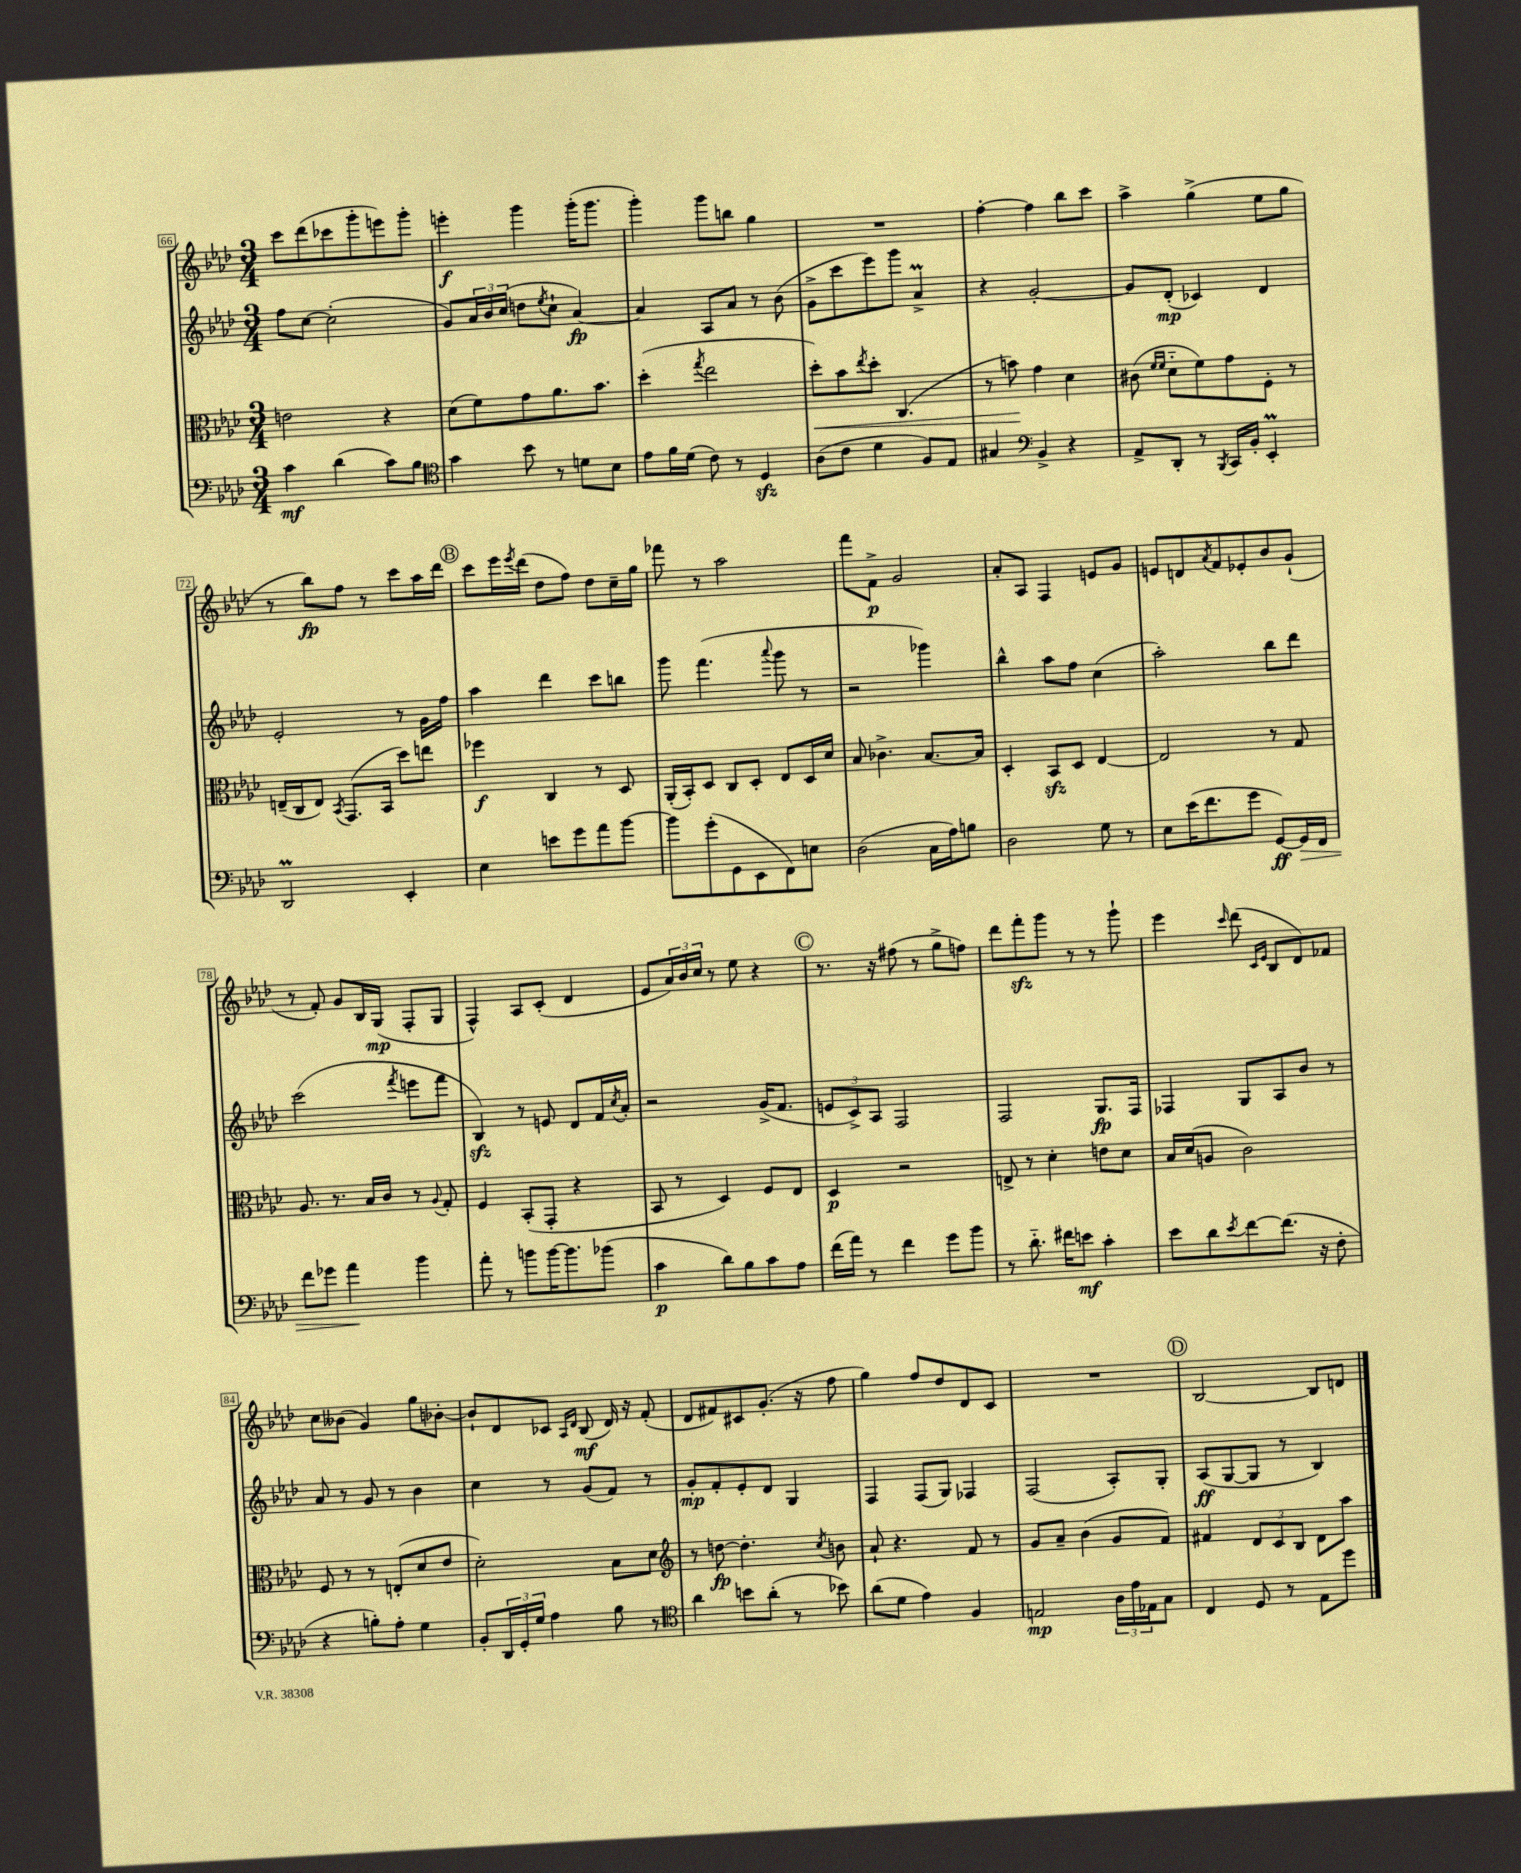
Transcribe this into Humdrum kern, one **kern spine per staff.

**kern	**kern	**kern	**kern
*staff4	*staff3	*staff2	*staff1
*clefF4	*clefC3	*clefG2	*clefG2
*k[b-e-a-d-]	*k[b-e-a-d-]	*k[b-e-a-d-]	*k[b-e-a-d-]
*M3/4	*M3/4	*M3/4	*M3/4
4c	2e	8ff	8ccc
.	.	[8cc	(8ddd-
(4d-	.	(2cc']	8ccc-
.	.	.	8ggg'
8c)	4r	.	8eee)
8B-	.	.	8ggg'
=	=	=	=
*clefC4	*	*	*
4g	(8d-	8g)	4eee'
.	8f)	24a-	.
.	.	24b-	.
.	.	(24cc	.
8b-	8g	8dd	4ggg
.	.	8qee-	.
8r	8.a-	8cc`	.
8d	.	[4a-)	(16ggg'
.	8.b-	.	8.ggg
8B-	.	.	.
=	=	=	=
8e-	(4dd-'	4a-]	4ggg')
16f	.	.	.
(16d-	.	.	.
.	8qgg	.	.
8c)	2ee-	8A-	8ggg
8r	.	8a-	8bb
4D-	.	8r	4gg
.	.	(8b-	.
=	=	=	=
(8A-	8dd-')	8g^	2.r
8c	8b-	8ccc	.
.	8qee-	.	.
4d-	8dd-'	8eee-)	.
.	(4.C	8ggg	.
8F)	.	4a-^	.
8E-	.	.	.
=	=	=	=
4G#	8r	4r	[4ff'
.	8b)	.	.
*clefF4	*	*	*
4BB-^	4g	[2g'	4ff]
4r	4d-	.	8bb-
.	.	.	8ccc
=	=	=	=
8AA-^	(8c#	8g]	4aa-^
.	16qqf	.	.
.	16qqf	.	.
8DD-'	8d-'~	(8d-'	.
8r	8f)	4c-)	(4gg^
8qBBB-	.	.	.
16CC	8g	.	.
16BB-'	.	.	.
4EE-'	8F'	4d-	8ee-
.	8r	.	8gg
=	=	=	=
2DD-	(16E~	2e-'	8r
.	16C	.	.
.	8E)	.	8bb-)
.	8qBB-	.	.
.	(8.GG	.	8ff
.	.	.	8r
.	16BB-	.	.
4EE-'	8dd-)	8r	8ccc
.	8ee	16g	16aa-
.	.	16ff	16ddd-
=	=	=	=
4E-	4ff-	4aa-	8ccc
.	.	.	16eee-
.	.	.	8qeee-
.	.	.	(16ddd-
8e	4C	4ddd-	8dd-
8g	.	.	8ff)
8a-	8r	8ccc	8dd-
[8b-	8D-	8bb	16cc~
.	.	.	16gg
=	=	=	=
8b-]	(16AA-'	8ggg	8fff-
.	16BB-')	.	.
(8g'	8D-	(4.fff	8r
8GG	8C	.	2aa-
8EE-	8D-'	.	.
.	.	8qqaaa-	.
8FF)	8E-	8ggg	.
8E	16D-	8r	.
.	16d-	.	.
=	=	=	=
(2D-	8B-	2r	8fff
.	4.c-^	.	8f^
.	.	.	2g
16C	[8.B-	4ggg-)	.
16A-)	.	.	.
8B	.	.	.
.	16B-]	.	.
=	=	=	=
2D-	4D-'	4bb-^^	8a-'
.	.	.	8A-
.	8BB-	8aa-	4F
.	8D-	8ff	.
8G	[4E-	(4cc	8e
8r	.	.	8g
=	=	=	=
8E-	2E-]	2aa-')	8e
(16e-	.	.	8d
8.f	.	.	.
.	.	.	8qa-
.	.	.	8f
8g	.	.	8e-'
[8GG)	8r	8bb-	8b-
16GG]	8G	8ddd-	(8g`
16FF	.	.	.
=	=	=	=
8f	8.A-	(2ccc	8r
8g-	.	.	8f')
.	8.r	.	.
4a-	.	.	8g
.	16B-	.	16B-
.	16c	.	(16G
.	.	8qfff	.
4b-	8r	8eee	8F'
.	8qqA-	.	.
.	8G'	8fff	8G
=	=	=	=
8a-'	4F	4B-)	4F^^)
8r	.	.	.
8b	(8BB-'	8r	8A-
[16b	8GG'	8e	(8c'
8.b]	.	.	.
.	4r	8d-	4d-
(8b-	.	16f	.
.	.	8qcc	.
.	.	16a-'	.
=	=	=	=
4c	8BB-	2r	8e-
.	8r	.	24a-)
.	.	.	24b-
.	.	.	24cc
8d-)	4D-)	.	8r
8B-	.	.	8ee-
8c	8F	(16g^	4r
.	.	8.f	.
8A-	8E-	.	.
=	=	=	=
(16f	4D-	12e	8.r
16a-)	.	.	.
.	.	12c^)	.
8r	.	.	.
.	.	12A-	.
.	.	.	16r
4f	2r	2F	(8ff#
.	.	.	8r
8g	.	.	8gg^
8b-	.	.	8ff)
=	=	=	=
8r	8E^	2F	8ddd-
8.d-'~	8r	.	8fff'
.	4d-'	.	8ggg
16f#	.	.	.
8e	.	.	8r
4c'	8e	8.G	8r
.	8d-	.	8ggg`
.	.	16F	.
=	=	=	=
8e-	16B-	4F-	4eee-
.	(16d-	.	.
8d-	8A	.	.
8qe-	.	.	16qqccc
[8f	2c)	8G	(8ddd-
.	.	.	16qqc
.	.	.	16qqe-
(8.f]	.	8A-	8B-
.	.	8b-	8d-)
16r	.	.	.
8F'	.	8r	8f-
=	=	=	=
4r	8F	8a-	8cc
.	8r	8r	(8b--
8B')	8r	8g	4g)
8A-'	(8E'	8r	.
4G	8d-	4b-	8gg
.	8e-	.	[8b-'
=	=	=	=
8BB-'	2d-')	4cc	8b-`]
24DD-	.	.	8d-
24GG'	.	.	.
24G	.	.	.
4A-	.	8r	8c-
.	.	.	16qqA-
.	.	.	16qqd-
.	.	(8g	(8B-
8B-	8B-	8f)	16d-)
.	.	.	16r
8r	8d-	8r	(8f'
=	=	=	=
*clefC4	*clefG2	*	*
4a-	8r	8g'	8d-
.	[8dd	8f'	8f#)
8b	4.dd']	8e-'	8c#
(8a-'	.	8d-	(8.g'
8r	.	4G	.
.	.	.	16r
.	8qcc	.	.
8b-)	8b	.	8ff
=	=	=	=
(8a-	8a-`	4F	4gg)
8d-	4.r	.	.
4e-)	.	(8F	8ff
.	.	8G)	8dd-
4F	8f	4F-	8d-
.	8r	.	8c
=	=	=	=
2E	8g	(2F	2.r
.	8a-~	.	.
.	(4b-	.	.
24A-	8g	8A-')	.
24e-	.	.	.
24E-	.	.	.
8G	8f)	8G'	.
=	=	=	=
4C	4f#	(8A-	[2B-
.	.	[8G	.
8D-	12d-	8G]	.
.	12c	.	.
8r	.	8r	.
.	12B-	.	.
8E-	8d-	4B-)	8B-]
8dd-	8aa-	.	8d
==	==	==	==
*-	*-	*-	*-
